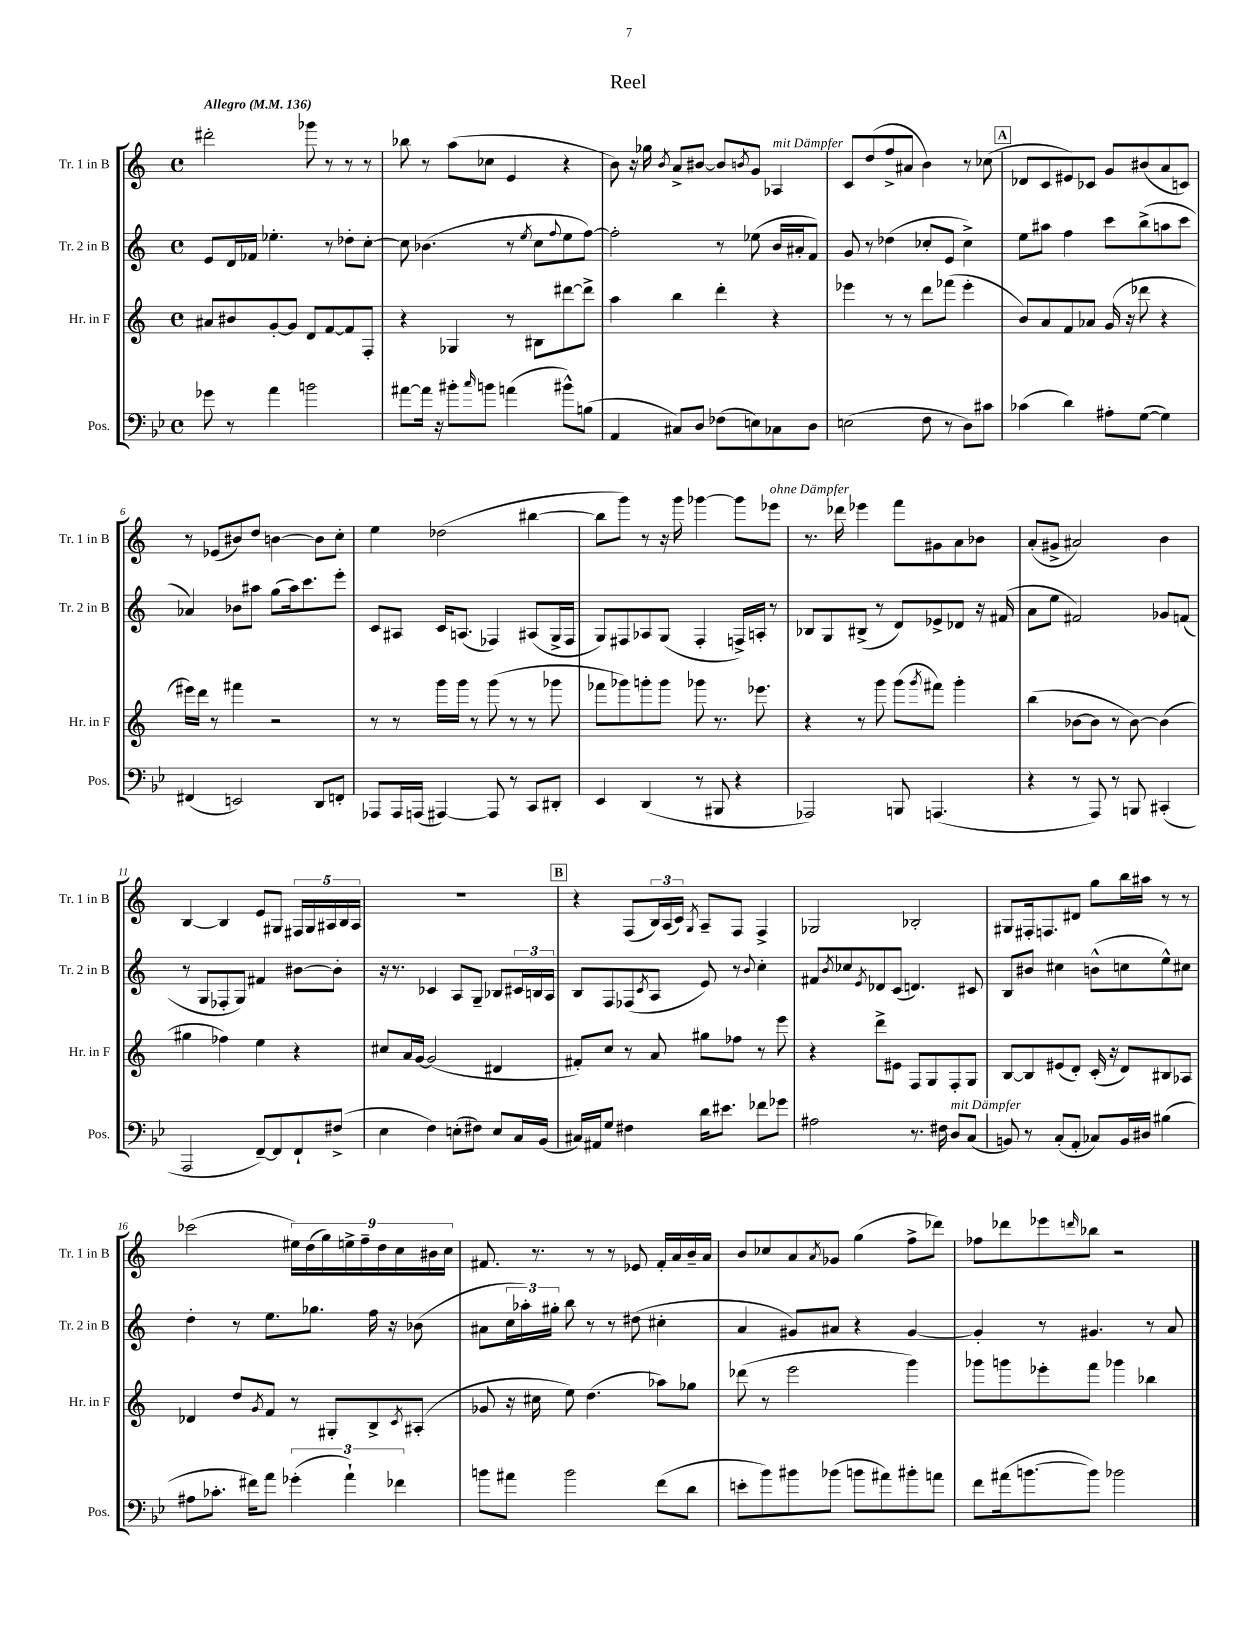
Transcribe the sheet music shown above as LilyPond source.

\header { title = "Reel" }
<<
\new StaffGroup <<
\new Staff = "s0" \with { instrumentName = "Tr. 1 in B" shortInstrumentName = "Tr. 1 in B" } {
    \clef treble \key c \major \defaultTimeSignature \time 4/4 \tempo "Allegro" 4 = 136
    dis'''2-. ges'''8 r8 r8 r8 |
    bes''8 r8 a''8( ces''8 e'4 r4 |
    b'8) r16 ges''16 \acciaccatura { b'8 } a'8-> bis'8~ bis'8 \acciaccatura { b'8 } g'8 aes4^\markup { \italic "mit Dämpfer" } |
    c'8 d''8( f''8-> ais'8 b'4) r8 ces''8( |
    \mark \markup { \box "A" } des'8 c'8 eis'8) ces'8 g'8 bis'8( a'8 c'8) |
    r8 ees'8( bis'8) d''8 b'4~ b'8 c''8-. |
    e''4 des''2( bis''4~ |
    bis''8 g'''8) r8 r16 g'''16 ges'''4~ ges'''8 ees'''8^\markup { \italic "ohne Dämpfer" } |
    r8. des'''16 ees'''4 f'''8 gis'8 a'8 bes'8 |
    a'8-.( gis'8-> ais'2) b'4 |
    b4~ b4 e'8 gis8 \tuplet 5/4 { fis16 gis16 ais16 b16 ais16 } |
    R1 |
    \mark \markup { \box "B" } r4 f8( \tuplet 3/2 { b16) a16( c'16) } \acciaccatura { g8 } a8-- f8 f4-> |
    ges2 bes2-. |
    gis8 fis16-. f8. dis'8 g''8 b''16 ais''16 r8 r8 |
    ces'''2( \tuplet 9/8 { eis''16) d''16( g''16) e''16-> f''16-- d''16 c''16 bis'16 c''16 } |
    fis'8. r8. r8 r8 ees'8 fis'16-. a'16 b'16-- a'16 |
    b'8 ces''8 a'8 \acciaccatura { a'8 } ges'8 g''4( f''8-> des'''8) |
    fes''8 des'''8 ees'''8 \grace { d'''16 } bes''8 r2 \bar "|." |
}
\new Staff = "s1" \with { instrumentName = "Tr. 2 in B" shortInstrumentName = "Tr. 2 in B" } {
    \clef treble \key c \major \defaultTimeSignature \time 4/4
    e'8 d'16 fes'16 ees''4.-. r8 des''8-. c''8~-. |
    c''8 bes'4.( r8 \acciaccatura { e''8 } c''8 \appoggiatura { f''8 } e''8 f''8~) |
    f''2-. r8 ees''8( b'16 ais'16-. f'8) |
    g'8 r8 des''4( ces''8-. e'8 ces''4->) |
    \mark \markup { \box "A" } e''8 ais''8 f''4 c'''8 b''8->( a''8 c'''8 |
    aes'4) bes'8 ais''8 g''8( ais''16) c'''8. e'''8-. |
    c'8 ais8 c'16 a8.( fes4) ais8( g16-> fes16 |
    g8) fis8 aes8 g8( fis4-. f16->) a16-. r8 |
    bes8 g8 bis8->( r8 d'8) ees'8-> des'8 r16 fis'16( |
    a'8 e''8 fis'2) ges'8 f'8( |
    r8 g8 fes8-. g8) fis'4 bis'8~ bis'8-. |
    r16 r8. ces'4 a8 g8-- bes8 \tuplet 3/2 { cis'16 b16 a16 } |
    \mark \markup { \box "B" } b8 f8 fes8( \acciaccatura { c'8 } a8 e'8) r8 \appoggiatura { b'8 } c''4-. |
    fis'8 \acciaccatura { b'8 } ces''8 \acciaccatura { e'8 } des'8 c'8( d'4.) cis'8 |
    b8 bis'8 cis''4 b'8-^( c''8 e''8-^) cis''8 |
    d''4-. r8 e''8. ges''8. f''16 r16 bes'8( |
    ais'8 \tuplet 3/2 { c''16 aes''16-.) gis''16-. } b''8 r8 r8 dis''8( cis''4-. |
    a'4 gis'8) ais'8 r4 gis'4~ |
    gis'4-. r8 gis'4. r8 a'8 \bar "|." |
}
\new Staff = "s2" \with { instrumentName = "Hr. in F" shortInstrumentName = "Hr. in F" } {
    \clef treble \key c \major \defaultTimeSignature \time 4/4
    ais'8 bis'8 g'8~-. g'8 d'8 f'8~ f'8 f8-. |
    r4 ges4 r8 bis8 dis'''8~ dis'''8-> |
    a''4 b''4 d'''4-. r4 |
    ees'''4 r8 r8 d'''8 fes'''8( ees'''4-. |
    \mark \markup { \box "A" } b'8) a'8 f'8 aes'8 g'16( r16 des'''8 r4 |
    eis'''16) d'''16 r8 fis'''4 r2 |
    r8 r8 g'''16 g'''16 r8 g'''8( r8 r8 ges'''8 |
    fes'''8 ges'''8) g'''8-. g'''8 ges'''8 r8. ees'''8. |
    r4 r8 g'''8 g'''8( \acciaccatura { g'''8 } fis'''8) g'''4-. |
    b''4( bes'8~ bes'8 r8 bes'8~) bes'4( |
    gis''4 fes''4) e''4 r4 |
    cis''8 a'16 g'16~ g'2( dis'4 |
    \mark \markup { \box "B" } fis'8-.) c''8 r8 a'8 gis''8 fes''8 r8 e'''8 |
    r4 d'''8-> eis'8 f8 g8 f8-. g8 |
    b8~ b8 eis'8( d'8-.) c'16-.( r16 d'8) bis8 aes8 |
    des'4 d''8 \acciaccatura { g'8 } f'8 r8 gis8-. b8-> \acciaccatura { c'8 } ais8-.( |
    ges'8 r16 cis''16 e''8) d''4.( aes''8) ges''8 |
    des'''8( r8 e'''2 g'''4) |
    ges'''8 g'''8 ees'''8-. f'''8 ges'''4 bes''4 \bar "|." |
}
\new Staff = "s3" \with { instrumentName = "Pos." shortInstrumentName = "Pos." } {
    \clef bass \key bes \major \defaultTimeSignature \time 4/4
    ges'8 r8 a'4 b'2 |
    ais'8~ ais'16 r16 bis'8-. \grace { c''16 } b'8 a'4( bis'8-^) b8( |
    a,4 cis8) d8 fes8( e8) ces8 d8 |
    e2( f8 r8 d8) cis'8 |
    \mark \markup { \box "A" } ces'4( d'4) ais8-. g8~( g4) |
    fis,4( e,2) d,8 f,8-. |
    aes,,8 aes,,16 a,,16( ais,,4~) ais,,8 r8 c,8 dis,8-. |
    ees,4 d,4( r8 bis,,8 r4 |
    aes,,2) b,,8 a,,4.( |
    r4 r8 a,,8) r8 b,,8 cis,4-.( |
    a,,2 f,8~--) f,8 f,8-! fis8->( |
    ees4 f4) e8-.( fis8) e8 c16 bes,16( |
    \mark \markup { \box "B" } cis16) ais,16 g8 fis4 d'16 eis'8. fes'8 ges'8 |
    ais2 r8. fis16 d8^\markup { \italic "mit Dämpfer" } c8( |
    b,8) r8 c8-.( a,8-. ces8) b,16 dis16 bis4( |
    ais8 ces'8.-. fis'16) a'8 \tuplet 3/2 { ges'4-.( a'4-!) fes'4 } |
    b'8 ais'8 b'2 f'8( d'8 |
    e'8-. bes'8) bis'8 bes'8( b'8 ais'8) bis'8-. a'8 |
    f'8 ais'16( b'8.~ b'8) bes'2 \bar "|." |
}
>>
>>
